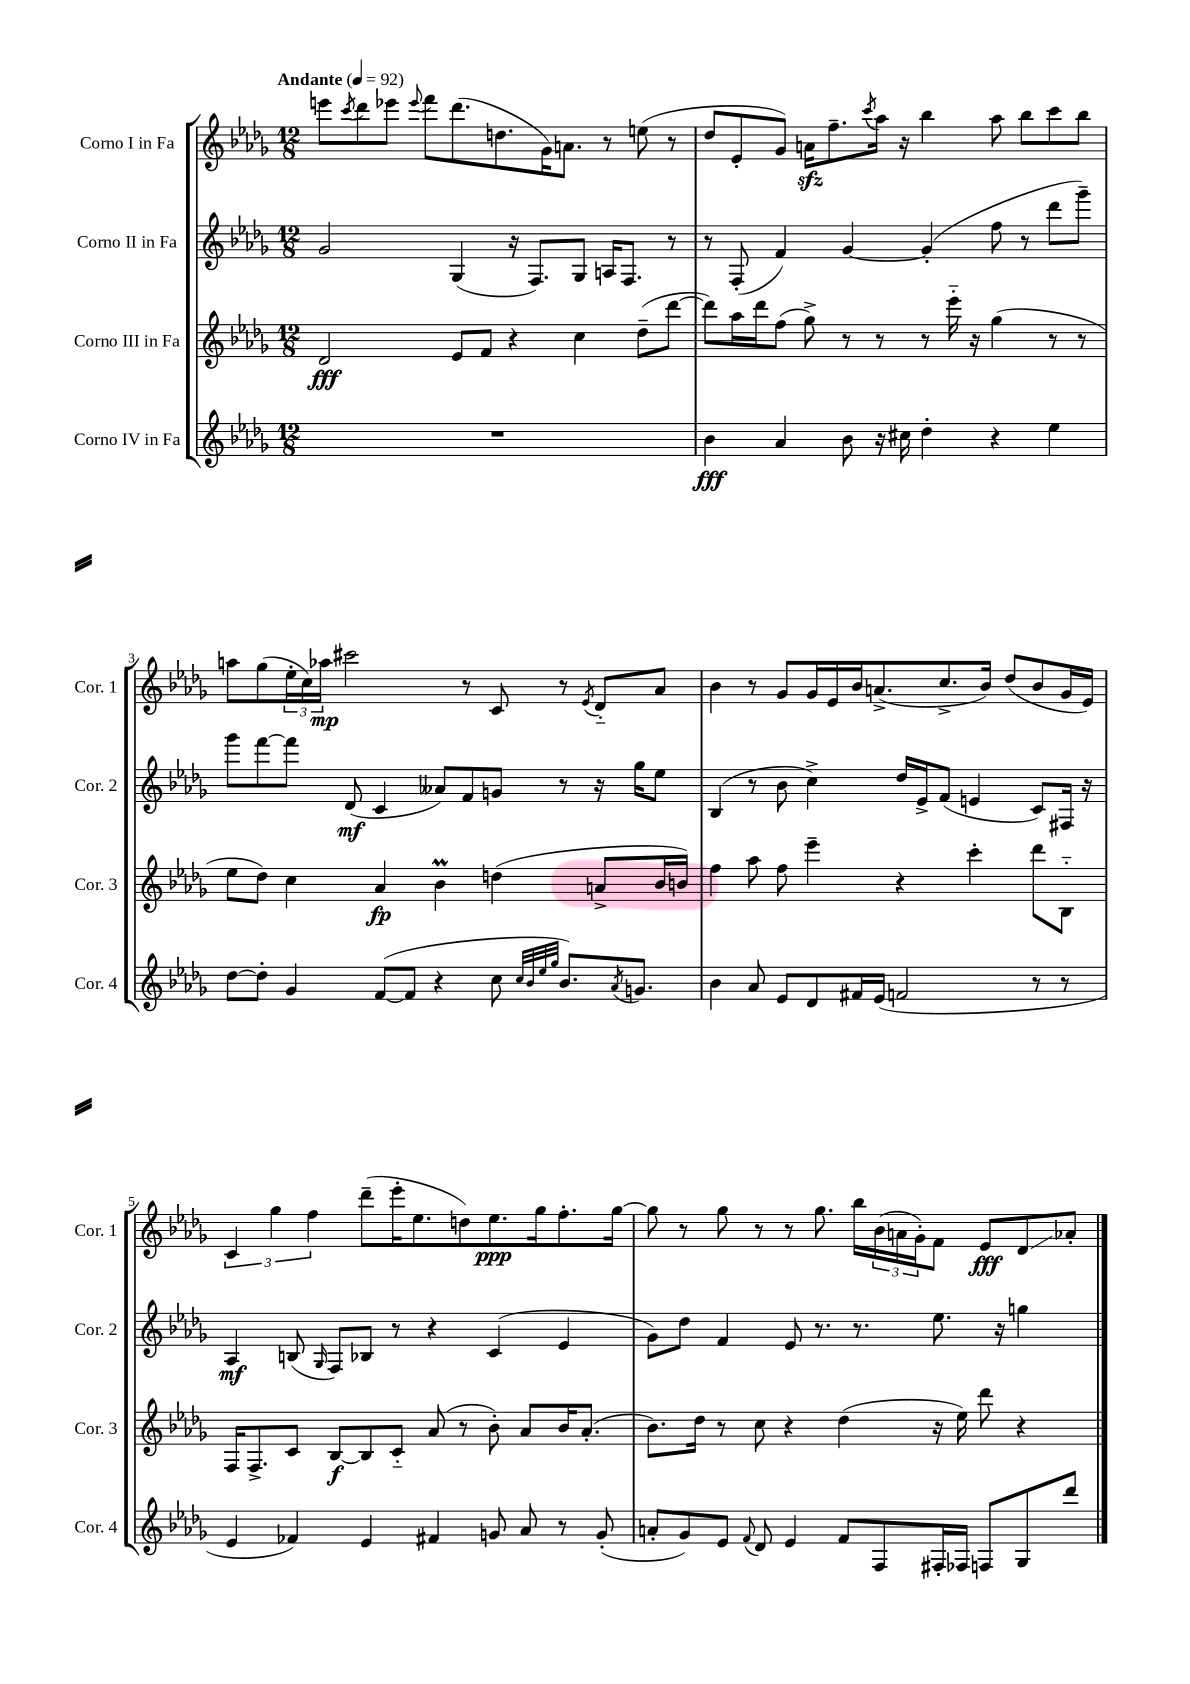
<<
\new StaffGroup <<
\new Staff = "s0" \with { instrumentName = "Corno I in Fa" shortInstrumentName = "Cor. 1" } {
    \clef treble \key des \major \numericTimeSignature \time 12/8 \tempo "Andante" 4 = 92
    e'''8 \acciaccatura { c'''8 } des'''8 ees'''8 \appoggiatura { ees'''8 } f'''8 des'''8.( d''8. ges'16) a'8. r8 e''8( r8 |
    des''8 ees'8-. ges'8) a'16\sfz f''8.-- \acciaccatura { c'''8 } aes''16 r16 bes''4 aes''8 bes''8 c'''8 bes''8 |
    a''8 ges''8( \tuplet 3/2 { ees''16-. c''16) aes''16\mp } cis'''2 r8 c'8 r8 \acciaccatura { ees'8 } des'8-_ aes'8 |
    bes'4 r8 ges'8 ges'16 ees'16 bes'16 a'8.->( c''8.-> bes'16) des''8( bes'8 ges'16 ees'16) |
    \tuplet 3/2 { c'4 ges''4 f''4 } des'''8--( ees'''16-. ees''8. d''8) ees''8.\ppp ges''16 f''8.-. ges''16~ |
    ges''8 r8 ges''8 r8 r8 ges''8. bes''16 \tuplet 3/2 { bes'16( a'16 ges'16-.) } f'8 ees'8\fff des'8\glissando aes'8-. \bar "|." |
}
\new Staff = "s1" \with { instrumentName = "Corno II in Fa" shortInstrumentName = "Cor. 2" } {
    \clef treble \key des \major \numericTimeSignature \time 12/8
    ges'2 ges4( r16 f8.) ges8 a16 f8. r8 |
    r8 f8-.( f'4) ges'4~ ges'4-.( f''8 r8 des'''8 ges'''8--) |
    ges'''8 f'''8~ f'''8 des'8\mf( c'4 aeses'8) f'8 g'8 r8 r16 ges''16 ees''8 |
    bes4( r8 bes'8 c''4->) des''16 ees'16-> f'8( e'4 c'8) fis16 r16 |
    aes4\mf b8( \grace { ges16 } f8) bes8 r8 r4 c'4( ees'4 |
    ges'8) des''8 f'4 ees'8 r8. r8. ees''8. r16 g''4 \bar "|." |
}
\new Staff = "s2" \with { instrumentName = "Corno III in Fa" shortInstrumentName = "Cor. 3" } {
    \clef treble \key des \major \numericTimeSignature \time 12/8
    des'2\fff ees'8 f'8 r4 c''4 des''8--( des'''8~ |
    des'''8) aes''16 des'''16 f''8( ges''8->) r8 r8 r8 ees'''16-_ r16 ges''4( r8 r8 |
    ees''8 des''8) c''4 aes'4\fp bes'4\prall d''4( a'8-> bes'16 b'16) |
    f''4 aes''8 f''8 ees'''4-- r4 c'''4-. des'''8 bes8-_ |
    f16 f8.-> c'8 bes8~\f bes8 c'8-_ aes'8( r8 bes'8-.) aes'8 bes'16 aes'8.-.( |
    bes'8.) des''16 r8 c''8 r4 des''4( r16 ees''16) des'''8 r4 \bar "|." |
}
\new Staff = "s3" \with { instrumentName = "Corno IV in Fa" shortInstrumentName = "Cor. 4" } {
    \clef treble \key des \major \numericTimeSignature \time 12/8
    R1. |
    bes'4\fff aes'4 bes'8 r16 cis''16 des''4-. r4 ees''4 |
    des''8~ des''8-. ges'4 f'8~( f'8 r4 c''8 \grace { c''32 bes'32 ees''32 ges''32 } bes'8.) \acciaccatura { aes'8 } g'8. |
    bes'4 aes'8 ees'8 des'8 fis'16 ees'16( f'2 r8 r8 |
    ees'4 fes'4) ees'4 fis'4 g'8 aes'8 r8 g'8-.( |
    a'8-. ges'8) ees'8 \appoggiatura { f'8 } des'8 ees'4 f'8 f8 fis16-. fes16 f8 ges8 des'''8 \bar "|." |
}
>>
>>
